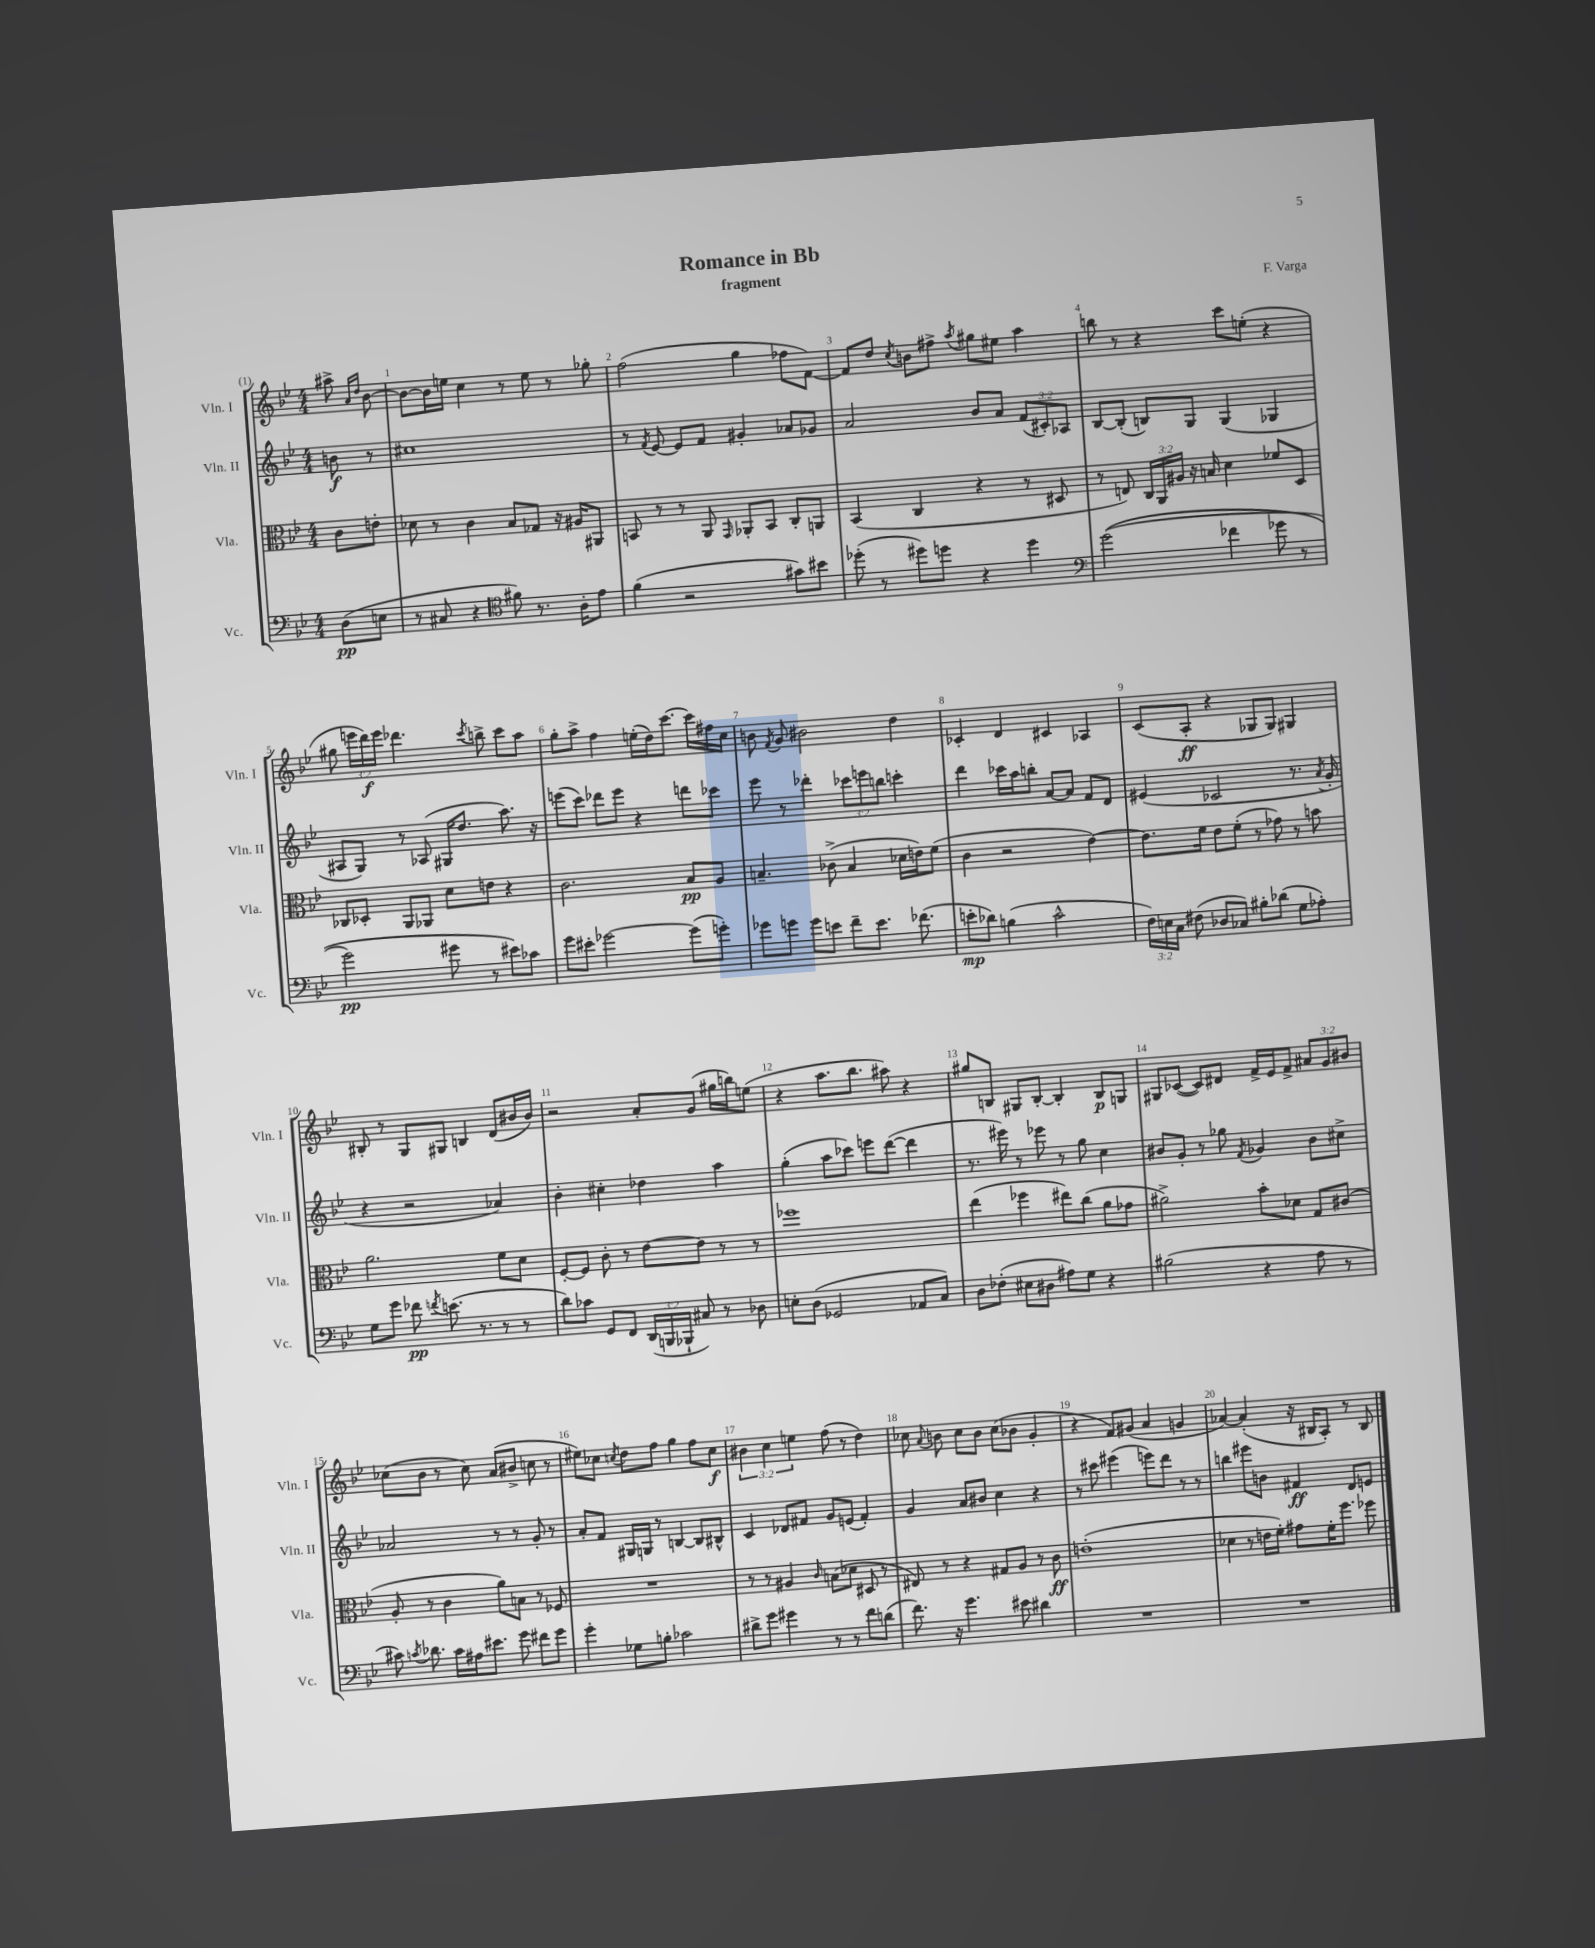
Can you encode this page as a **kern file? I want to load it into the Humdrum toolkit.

**kern	**kern	**kern	**kern
*staff4	*staff3	*staff2	*staff1
*clefF4	*clefC3	*clefG2	*clefG2
*k[b-e-]	*k[b-e-]	*k[b-e-]	*k[b-e-]
*M4/4	*M4/4	*M4/4	*M4/4
(8D	8c	8b	8aa#^
.	.	.	16qqa
.	.	.	16qqdd
8E	8e'	8r	[8b-
=	=	=	=
8r	8d-	1cc#	8b-_
8C#	8r	.	16b-]
.	.	.	16ee
4r	4c	.	4cc
*clefC4	*	*	*
8f#)	8B-	.	8r
8.r	8G-	.	8ee
.	16r	.	8r
16A'	16A#	.	.
8e-	8AA#	.	8gg-'
=	=	=	=
(4f	8BB	8r	(2ff
.	.	8qf	.
.	8r	[8e-	.
2r	8r	8e-]	.
.	8AA	8f	.
.	16qqGG	.	.
.	8AA-'	4g#'	4gg
.	8BB	.	.
8g#)	8C'	8a-	8ff-
8b#	8AA	8g-	[8f)
=	=	=	=
(8dd-'	(4BB-	2a	8f]
8r	.	.	8dd
.	.	.	8qcc
8dd#)	4C	.	8b
8dd	.	.	8ff#^
.	.	.	8qaa
4r	4r	8b-	8gg#
.	.	8a	8ee#
4dd	8r	(12f	4aa
.	.	12c#')	.
.	8D#	.	.
.	.	12A-	.
=	=	=	=
*clefF4	*	*	*
&((2g	8r	[8B-	8bb
.	8E)	(8B-']	8r
.	24C	8B)	4r
.	24AA	.	.
.	24A#	.	.
.	16r	8G	.
.	16B	.	.
4f-	4d	(4G	8ccc
.	.	.	(8ee'
8g-	8f-	4G-	4r
8r	8D	.	.
=	=	=	=
2g)	8C-	8A#	8gg#
.	8D-'	8G)	24eee
.	.	.	24ddd)
.	.	.	24eee
.	8AA	8r	4.ddd-
.	8AA-	(8A-	.
8g#	8d	16G#	.
.	.	8.dd	.
.	.	.	8qccc
8r	8e	.	8bb^
8e#&)	4r	8.aa)	8ccc
8c-	.	.	8aa
.	.	16r	.
=	=	=	=
8g	2.c	(8eee	8gg'
8e#'	.	8ccc)	8aa^
[2g-	.	8ddd-	4ff
.	.	8eee	.
.	.	4r	(16ee'
.	.	.	16dd)
.	.	.	[8.ccc
(8g-]	8B-	8ddd	.
.	.	.	16ccc]
8g')	8A	8ccc-	16ff#
.	.	.	16cc
=	=	=	=
8g-	4.B~	8eee-	8b
.	.	.	8qf
8g	.	8r	8g
8g	.	4ddd-'	2b#
8e	(8c-^	.	.
8f~	4B	12ccc-	.
.	.	12eee	.
8.e	.	.	.
.	.	12bb	.
.	16d-	4ccc'	4dd
(8.f-	16e)	.	.
.	(8f	.	.
=	=	=	=
8e'	4c	4ddd	4c-'
8d-)	.	.	.
(4B	2r	16ccc-	4d
.	.	16aa	.
.	.	8bb'	.
2c^^	.	[8a	4c#
.	.	8a]	.
.	[4e-)	8f	4A-
.	.	8d	.
=	=	=	=
24F)	8.e-]	(4e#	(8c
24E	.	.	.
24C	.	.	.
(8F#	.	.	8A'
.	16f	.	.
8D-	8e-	2c-	4r
8C-)	(8f'	.	.
8B#'	8r	.	8G-
(8d-	8g-)	.	8G-)
8G	8r	8.r	4G#
8A-')	8b	.	.
.	.	8qa	.
.	.	16g'	.
=	=	=	=
8G	2.a	4r	8B#'
8g	.	.	8r
8f-	.	2r	8G
8qf	.	.	.
(8.e	.	.	8G#
.	.	.	4B
8.r	.	.	.
8r	8f	4a-)	(8d
8r	8d	.	16b#
.	.	.	16b#)
=	=	=	=
8d)	[8F'	4b-'	2r
8c-	8F]	.	.
8GG	8c'	4cc#'	.
8FF	8r	.	.
(24DD	[8e-	4dd-	8a'
24BBB	.	.	.
24BBB-`	.	.	.
8C#)	8e-]	.	(8g
8r	8r	4aa	16gg#
.	.	.	16bb)
8D-	8r	.	(8ee
=	=	=	=
8E'	1ff-	(4gg'	4r
(8D	.	.	.
2GG-	.	8aa	8.aa
.	.	8ccc-)	.
.	.	.	8.bb-
.	.	8eee	.
.	.	([8ddd	8aa#)
8AA-	.	4ddd]	4r
8C)	.	.	.
=	=	=	=
8D	(4ee-	8.r	8gg#
(8F-'	.	.	8B
.	.	16eee#)	.
8E#	4ff-	8r	8G#
8D#	.	8eee-	[8B'
8A#)	8ee#)	8r	4B']
8G	(8cc	8gg	.
4r	8a	4cc	8B
.	8g-	.	8G
=	=	=	=
(2B#	2a#^)	8b#	8G#
.	.	8g'	([8c-
.	.	8r	8c-])
.	.	8gg-	8d#
.	.	8qf	.
4r	8b-'	4g-	16f^
.	.	.	16e-
.	8d-	.	8f^
8A	8G	8b#	12a#
.	.	.	12g
8r	(8c#	8cc#^	.
.	.	.	12b#
=	=	=	=
8c#)	8A'	2a-	(8cc-
8qc	.	.	.
8.d-	8r	.	8b-
.	4c	.	8r
16c	.	.	.
16A#	.	.	8cc-)
8.e#	.	.	.
.	8a)	8r	(8a
8g	8B	8r	8b#^
8f#	8r	8g'	8cc
8g	8F-	8r	8r
=	=	=	=
4g'	1r	8a'	8ee#)
.	.	8f	8cc-
.	.	.	8qcc
8G-	.	16G#	8dd
.	.	16G	.
8B'	.	8r	8ff
2c-	.	[4B	4gg
.	.	8B]	8ff
.	.	8B#^^	8cc
=	=	=	=
8d#^	8r	4c	6b#
8g	8r	.	.
.	.	.	6cc
4g#	4A#	8d-	.
.	.	.	6ee
.	.	8f#	.
.	16qqc	.	.
8r	(8B	8g	(8ff
8r	8d-	(8e	8r
8f	8D#	4f#')	4dd)
(8d	8r	.	.
=	=	=	=
8.f)	8E#)	4g	8cc-
.	.	.	8qqa
.	8r	.	8b
16r	.	.	.
4.g	4r	8a	8cc-
.	.	8b#	8b
.	8G#	4cc	(8cc-
8e#	8A	.	8b-
4d#	8r	4r	4g'
.	8c	.	.
=	=	=	=
1r	(1e'	8r	4r
.	.	8ccc#	.
.	.	(4eee#	8f)
.	.	.	(8g#
.	.	8eee)	4a
.	.	8ddd	.
.	.	8r	4g
.	.	8r	.
=	=	=	=
1r	4d-	4bb	[4a-)
.	8r	8eee#	(4a-']
.	16e	8b	.
.	16f')	.	.
.	8g#	4f#	16r
.	.	.	16B#
.	16f'	.	8A')
.	8.ff	.	.
.	.	8d	8r
.	8ff-	8e	8B#
==	==	==	==
*-	*-	*-	*-
